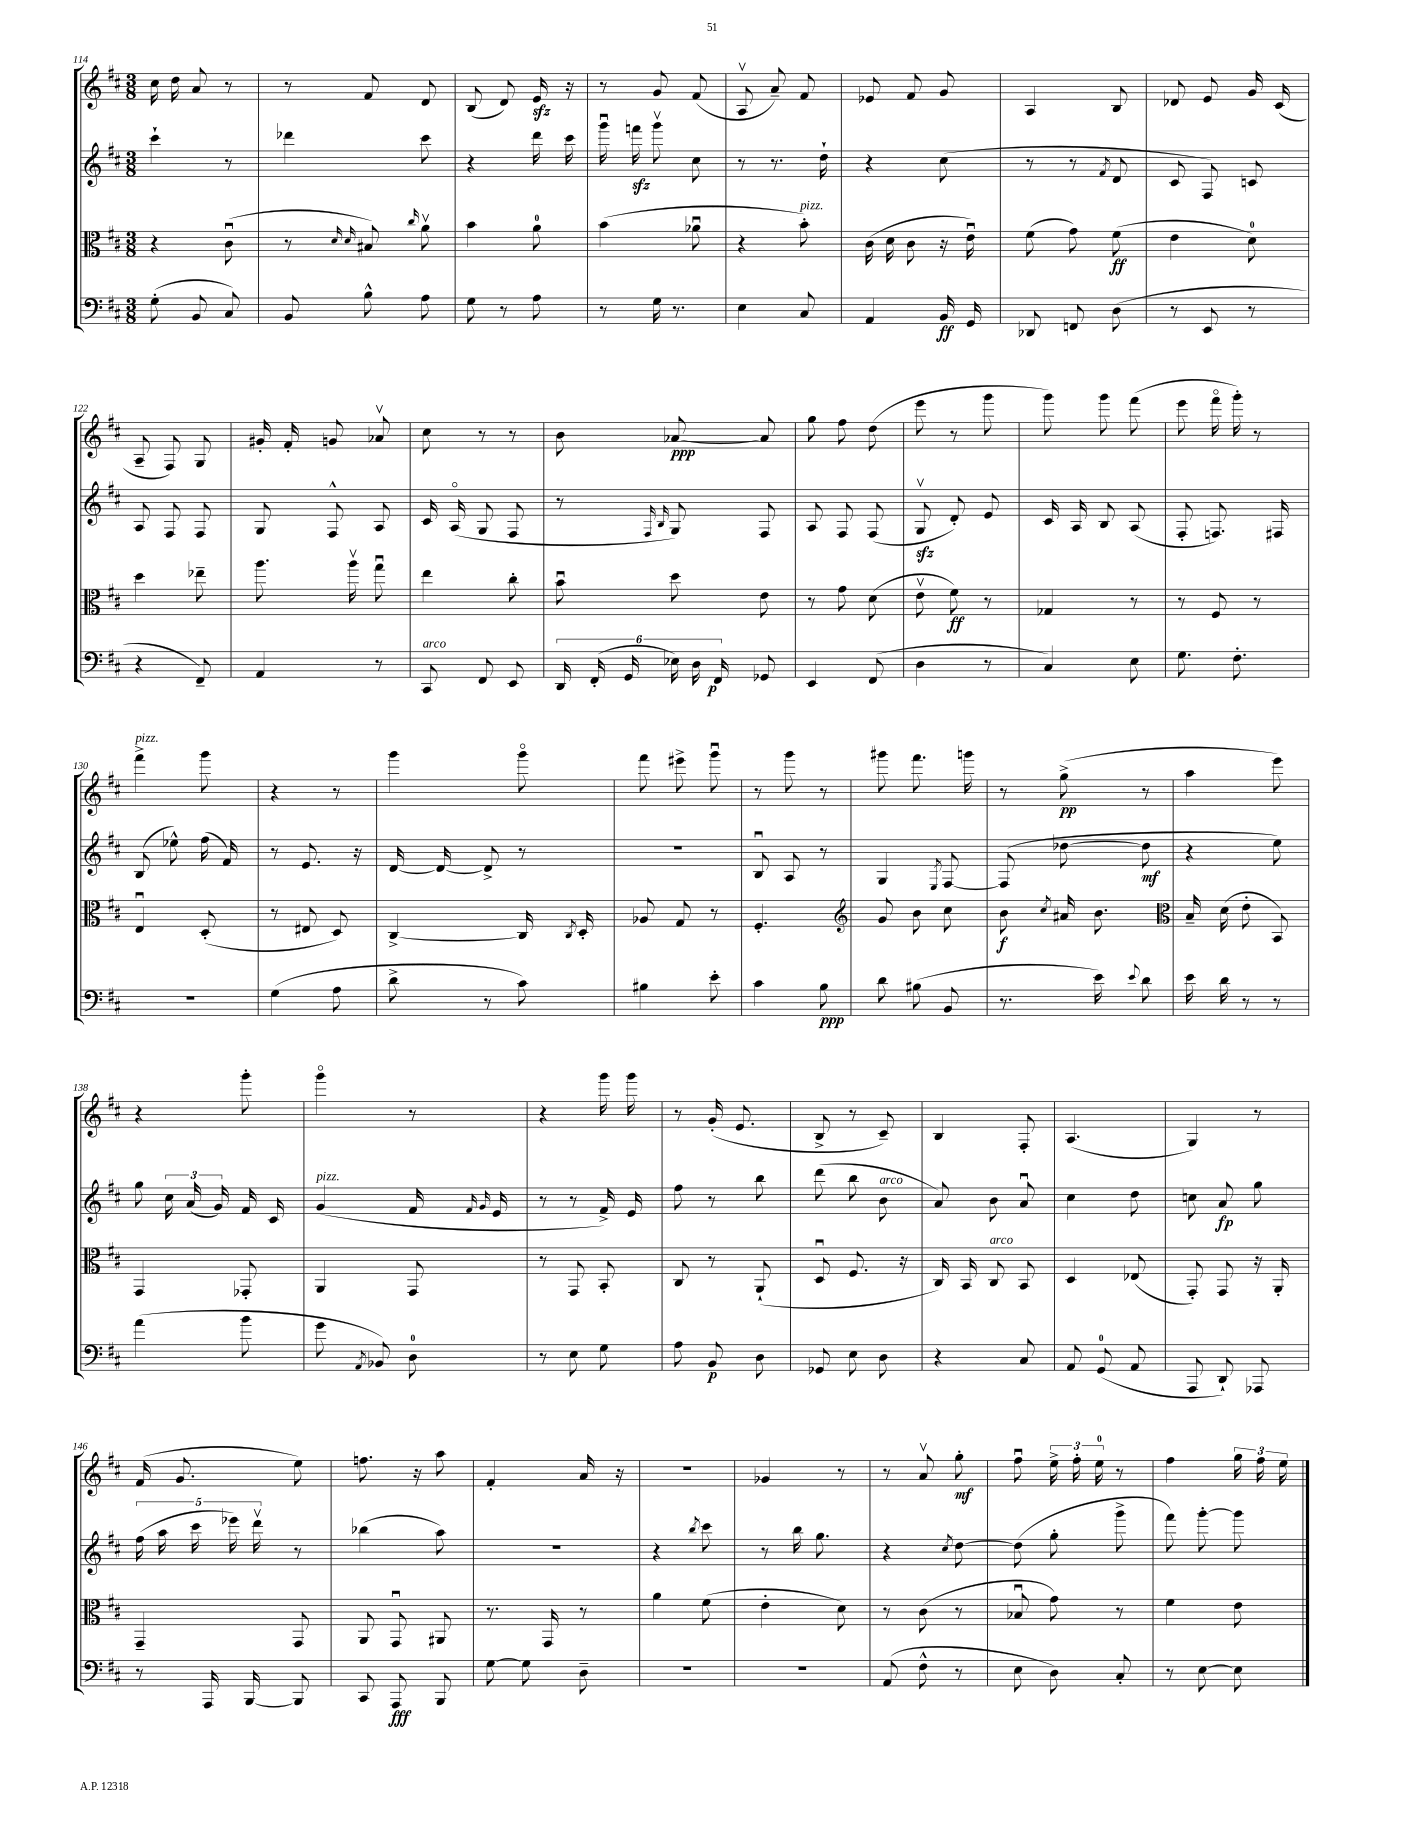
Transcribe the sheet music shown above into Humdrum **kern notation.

**kern	**dynam	**kern	**dynam	**kern	**dynam	**kern	**dynam
*part4	*part4	*part3	*part3	*part2	*part2	*part1	*part1
*staff4	*staff4	*staff3	*staff3	*staff2	*staff2	*staff1	*staff1
*clefF4	*	*clefC3	*	*clefG2	*	*clefG2	*
*k[f#c#]	*	*k[f#c#]	*	*k[f#c#]	*	*k[f#c#]	*
*M3/8	*	*M3/8	*	*M3/8	*	*M3/8	*
=114	=114	=114	=114	=114	=114	=114	=114
(8G'\	.	4r	.	4ccc#`\	.	16cc#\	.
.	.	.	.	.	.	16dd\	.
8BB/	.	.	.	.	.	8a/	.
8C#/)	.	(8c#u\	.	8r	.	8r	.
=115	=115	=115	=115	=115	=115	=115	=115
8BB/	.	8r	.	4ddd-X\	.	8r	.
.	.	16qqd/	.	.	.	.	.
.	.	16qqd/	.	.	.	.	.
8B^^\	.	8B#X/)	.	.	.	8f#/	.
.	.	16qqcc#/	.	.	.	.	.
8A\	.	8av\	.	8ccc#\	.	8d/	.
=116	=116	=116	=116	=116	=116	=116	=116
8G\	.	4b\	.	4r	.	(8B/	.
8r	.	.	.	.	.	8d/)	.
8A\	.	8a\	.	16ddd\	.	16ezz/	.
.	.	.	.	16ccc#\	.	16r	.
=117	=117	=117	=117	=117	=117	=117	=117
8r	.	(4b\	.	16gggu\	.	8r	.
.	.	.	.	16fffnzz\	.	.	.
16G\	.	.	.	8gggv\	.	8g/	.
8.r	.	.	.	.	.	.	.
.	.	8a-Xu\	.	8cc#\	.	(8f#/	.
=118	=118	=118	=118	=118	=118	=118	=118
4E\	.	4r	.	8r	.	8Av/	.
.	.	.	.	8.r	.	8a~/)	.
!	!	!LO:TX:a:i:t=pizz.	!	!	!	!	!
8C#/	.	8b'\)	.	.	.	8f#/	.
.	.	.	.	16dd`\	.	.	.
=119	=119	=119	=119	=119	=119	=119	=119
4AA/	.	(16c#\	.	4r	.	8e-X/	.
.	.	16d\	.	.	.	.	.
.	.	8c#\	.	.	.	8f#/	.
16BB/	ff	16r	.	(8cc#\	.	8g/	.
16GG/	.	16eu\)	.	.	.	.	.
=120	=120	=120	=120	=120	=120	=120	=120
8DD-X/	.	(8f#\	.	8r	.	4A/	.
8FFn/	.	8g\)	.	8r	.	.	.
.	.	.	.	8qf#/	.	.	.
(8D\	.	(8f#\	ff	8d/	.	8B/	.
=121	=121	=121	=121	=121	=121	=121	=121
8r	.	4e\	.	8c#/	.	8d-X/	.
8EE/	.	.	.	8F#/)	.	8e/	.
8r	.	8d\)	.	8cn/	.	16g/	.
.	.	.	.	.	.	(16c#/	.
!!LO:LB:g=z
=122	=122	=122	=122	=122	=122	=122	=122
4r	.	4dd\	.	8A/	.	8A~/	.
.	.	.	.	8F#/	.	8F#/)	.
8FF#~/)	.	8ee-X~\	.	8F#/	.	8G/	.
=123	=123	=123	=123	=123	=123	=123	=123
4AA/	.	8.aa\	.	8G/	.	16g#X'/	.
.	.	.	.	.	.	16f#'/	.
.	.	.	.	8F#^^/	.	8gn/	.
.	.	16aav\	.	.	.	.	.
8r	.	8ggu\	.	8A/	.	8a-Xv/	.
=124	=124	=124	=124	=124	=124	=124	=124
!LO:TX:a:i:t=arco	!	!	!	!	!	!	!
8CC#/	.	4ee\	.	16c#/	.	8cc#\	.
.	.	.	.	(16A/	.	.	.
8FF#/	.	.	.	8G/	.	8r	.
8EE/	.	8cc#'\	.	8F#/	.	8r	.
=125	=125	=125	=125	=125	=125	=125	=125
24DD/	.	8bu\	.	8r	.	8b\	.
(24FF#'/	.	.	.	.	.	.	.
24GG/	.	.	.	.	.	.	.
.	.	.	.	16qqF#/	.	.	.
.	.	.	.	16qqB/	.	.	.
24E-X\)	.	8dd\	.	8G/)	.	[8a-X/	ppp
24D\	.	.	.	.	.	.	.
24FF#/	p	.	.	.	.	.	.
8GG-X/	.	8e\	.	8F#/	.	8a-/]	.
=126	=126	=126	=126	=126	=126	=126	=126
4EE/	.	8r	.	8A/	.	8gg\	.
.	.	8g\	.	8F#/	.	8ff#\	.
(8FF#/	.	(8d\	.	(8F#/	.	(8dd\	.
=127	=127	=127	=127	=127	=127	=127	=127
4D\	.	8ev\	.	8Gzzv/	.	8eee\	.
.	.	8f#\)	ff	8d'/)	.	8r	.
8r	.	8r	.	8e/	.	8ggg\	.
=128	=128	=128	=128	=128	=128	=128	=128
4C#/)	.	4G-X/	.	16c#/	.	8ggg\)	.
.	.	.	.	16A/	.	.	.
.	.	.	.	8B/	.	8ggg\	.
8E\	.	8r	.	(8A/	.	(8fff#\	.
=129	=129	=129	=129	=129	=129	=129	=129
8.G\	.	8r	.	8F#'/	.	8eee\	.
.	.	8F#/	.	8.Fn/)	.	16fff#\	.
8.F#'\	.	.	.	.	.	16ggg'\)	.
.	.	8r	.	.	.	8r	.
.	.	.	.	16F#X/	.	.	.
!!LO:LB:g=z
=130	=130	=130	=130	=130	=130	=130	=130
!	!	!	!	!	!	!LO:TX:a:i:t=pizz.	!
4.r	.	4Eu/	.	(8B/	.	4fff#^\	.
.	.	.	.	8ee-X^^\)	.	.	.
.	.	(8D'/	.	(16ff#\	.	8ggg\	.
.	.	.	.	16f#/)	.	.	.
=131	=131	=131	=131	=131	=131	=131	=131
(4G\	.	8r	.	8r	.	4r	.
.	.	8E#X/	.	8.e/	.	.	.
8A\	.	8D/)	.	.	.	8r	.
.	.	.	.	16r	.	.	.
=132	=132	=132	=132	=132	=132	=132	=132
8d^\	.	[4C#^/	.	[16d/	.	4ggg\	.
.	.	.	.	16d/_	.	.	.
8r	.	.	.	8d^/]	.	.	.
8c#\)	.	16C#/]	.	8r	.	8ggg\	.
.	.	8qC#/	.	.	.	.	.
.	.	16D'/	.	.	.	.	.
=133	=133	=133	=133	=133	=133	=133	=133
4B#X\	.	8A-X/	.	4.r	.	8fff#\	.
.	.	8G/	.	.	.	8eee#X^\	.
8e'\	.	8r	.	.	.	8gggu\	.
=134	=134	=134	=134	=134	=134	=134	=134
4c#\	.	4.F#'/	.	8Bu/	.	8r	.
.	.	.	.	8A/	.	8ggg\	.
8B\	ppp	.	.	8r	.	8r	.
=135	=135	=135	=135	=135	=135	=135	=135
*	*	*clefG2	*	*	*	*	*
8d\	.	8g/	.	4G/	.	8ggg#X\	.
(8B#X\	.	8b\	.	.	.	8.fff#\	.
.	.	.	.	8qE/	.	.	.
8BB/	.	8cc#\	.	[8F#/	.	.	.
.	.	.	.	.	.	16gggn\	.
=136	=136	=136	=136	=136	=136	=136	=136
8.r	.	8b\	f	(8F#/]	.	8r	.
.	.	8qcc#/	.	.	.	.	.
.	.	16a#X/	.	[8dd-X\	.	(8gg^\	pp
16e\)	.	8.b\	.	.	.	.	.
8qqe/	.	.	.	.	.	.	.
8d\	.	.	.	8dd-\]	mf	8r	.
=137	=137	=137	=137	=137	=137	=137	=137
*	*	*clefC3	*	*	*	*	*
16e\	.	16B~/	.	4r	.	4aa\	.
16d\	.	(16d\	.	.	.	.	.
8r	.	8e'\	.	.	.	.	.
8r	.	8BB/)	.	8ee\)	.	8eee\)	.
!!LO:LB:g=z
=138	=138	=138	=138	=138	=138	=138	=138
(4a\	.	4GG/	.	8gg\	.	4r	.
.	.	.	.	24cc#\	.	.	.
.	.	.	.	(24a/	.	.	.
.	.	.	.	24g/)	.	.	.
8b\	.	8GG-X'/	.	16f#/	.	8ggg'\	.
.	.	.	.	16c#/	.	.	.
=139	=139	=139	=139	=139	=139	=139	=139
!	!	!	!	!LO:TX:a:i:t=pizz.	!	!	!
8g\	.	4AA/	.	(4g/	.	4ggg\	.
8qAA/	.	.	.	.	.	.	.
8BB-X/)	.	.	.	.	.	.	.
8D\	.	8GG/	.	16f#/	.	8r	.
.	.	.	.	16qqf#/	.	.	.
.	.	.	.	16qqg/	.	.	.
.	.	.	.	16e/	.	.	.
=140	=140	=140	=140	=140	=140	=140	=140
8r	.	8r	.	8r	.	4r	.
8E\	.	8GG/	.	8r	.	.	.
8G\	.	8BB'/	.	16f#^/)	.	16ggg\	.
.	.	.	.	16e/	.	16ggg\	.
=141	=141	=141	=141	=141	=141	=141	=141
8A\	.	8C#/	.	8ff#\	.	8r	.
8BB/	p	8r	.	8r	.	(16g'/	.
.	.	.	.	.	.	8.e/	.
8D\	.	(8AA`/	.	8bb\	.	.	.
=142	=142	=142	=142	=142	=142	=142	=142
8GG-X/	.	8Du/	.	(8ddd\	.	8B^/	.
8E\	.	8.F#/	.	8bb\	.	8r	.
!	!	!	!	!LO:TX:a:i:t=arco	!	!	!
8D\	.	.	.	8b\	.	8c#~/)	.
.	.	16r	.	.	.	.	.
=143	=143	=143	=143	=143	=143	=143	=143
4r	.	16C#/)	.	8a/)	.	4B/	.
.	.	16BB/	.	.	.	.	.
!	!	!LO:TX:a:i:t=arco	!	!	!	!	!
.	.	8C#/	.	8b\	.	.	.
8C#/	.	8BB/	.	8au/	.	8F#'/	.
=144	=144	=144	=144	=144	=144	=144	=144
8AA/	.	4D/	.	4cc#\	.	(4.A/	.
(8GG/	.	.	.	.	.	.	.
8AA/	.	(8E-X/	.	8dd\	.	.	.
=145	=145	=145	=145	=145	=145	=145	=145
8AAA/	.	8GG'/)	.	8ccn\	.	4G/)	.
8DD`/)	.	8GG/	.	8a/	fp	.	.
8AAA-X/	.	16r	.	8gg\	.	8r	.
.	.	16AA'/	.	.	.	.	.
!!LO:LB:g=z
=146	=146	=146	=146	=146	=146	=146	=146
8r	.	4GG~/	.	(20ff#\	.	(16f#/	.
.	.	.	.	20aa\	.	.	.
.	.	.	.	.	.	8.g/	.
.	.	.	.	20ccc#\	.	.	.
16AAA/	.	.	.	.	.	.	.
.	.	.	.	20eee-X\)	.	.	.
[16BBB/	.	.	.	.	.	.	.
.	.	.	.	20dddv\	.	.	.
8BBB/]	.	8GG/	.	8r	.	8ee\)	.
=147	=147	=147	=147	=147	=147	=147	=147
8CC#/	.	8AA/	.	(4bb-X\	.	8.ffn\	.
8AAA/	fff	8GGu/	.	.	.	.	.
.	.	.	.	.	.	16r	.
8BBB/	.	8AA#X/	.	8aa\)	.	8aa\	.
=148	=148	=148	=148	=148	=148	=148	=148
[8G\	.	8.r	.	4.r	.	4f#'/	.
8G\]	.	.	.	.	.	.	.
.	.	16GG/	.	.	.	.	.
8D~\	.	8r	.	.	.	16a/	.
.	.	.	.	.	.	16r	.
=149	=149	=149	=149	=149	=149	=149	=149
4.r	.	4a\	.	4r	.	4.r	.
.	.	.	.	8qbb/	.	.	.
.	.	(8f#\	.	8ccc#\	.	.	.
=150	=150	=150	=150	=150	=150	=150	=150
4.r	.	4e'\	.	8r	.	4g-X/	.
.	.	.	.	16bb\	.	.	.
.	.	.	.	8.gg\	.	.	.
.	.	8d\)	.	.	.	8r	.
=151	=151	=151	=151	=151	=151	=151	=151
(8AA/	.	8r	.	4r	.	8r	.
8F#^^\	.	(8c#\	.	.	.	8av/	.
.	.	.	.	8qcc#/	.	.	.
8r	.	8r	.	[8dd\	.	8gg'\	mf
=152	=152	=152	=152	=152	=152	=152	=152
8E\	.	8B-Xu/	.	(8dd\]	.	8ff#u\	.
8D\)	.	8g\)	.	8gg'\	.	24ee^\	.
.	.	.	.	.	.	24ff#'\	.
.	.	.	.	.	.	24ee\	.
8C#'/	.	8r	.	8ggg^\	.	8r	.
=153	=153	=153	=153	=153	=153	=153	=153
8r	.	4f#\	.	8fff#\)	.	4ff#\	.
[8E\	.	.	.	[8ggg'\	.	.	.
8E\]	.	8e\	.	8ggg\]	.	24gg\	.
.	.	.	.	.	.	24ff#\	.
.	.	.	.	.	.	24ee\	.
==	==	==	==	==	==	==	==
*-	*-	*-	*-	*-	*-	*-	*-
